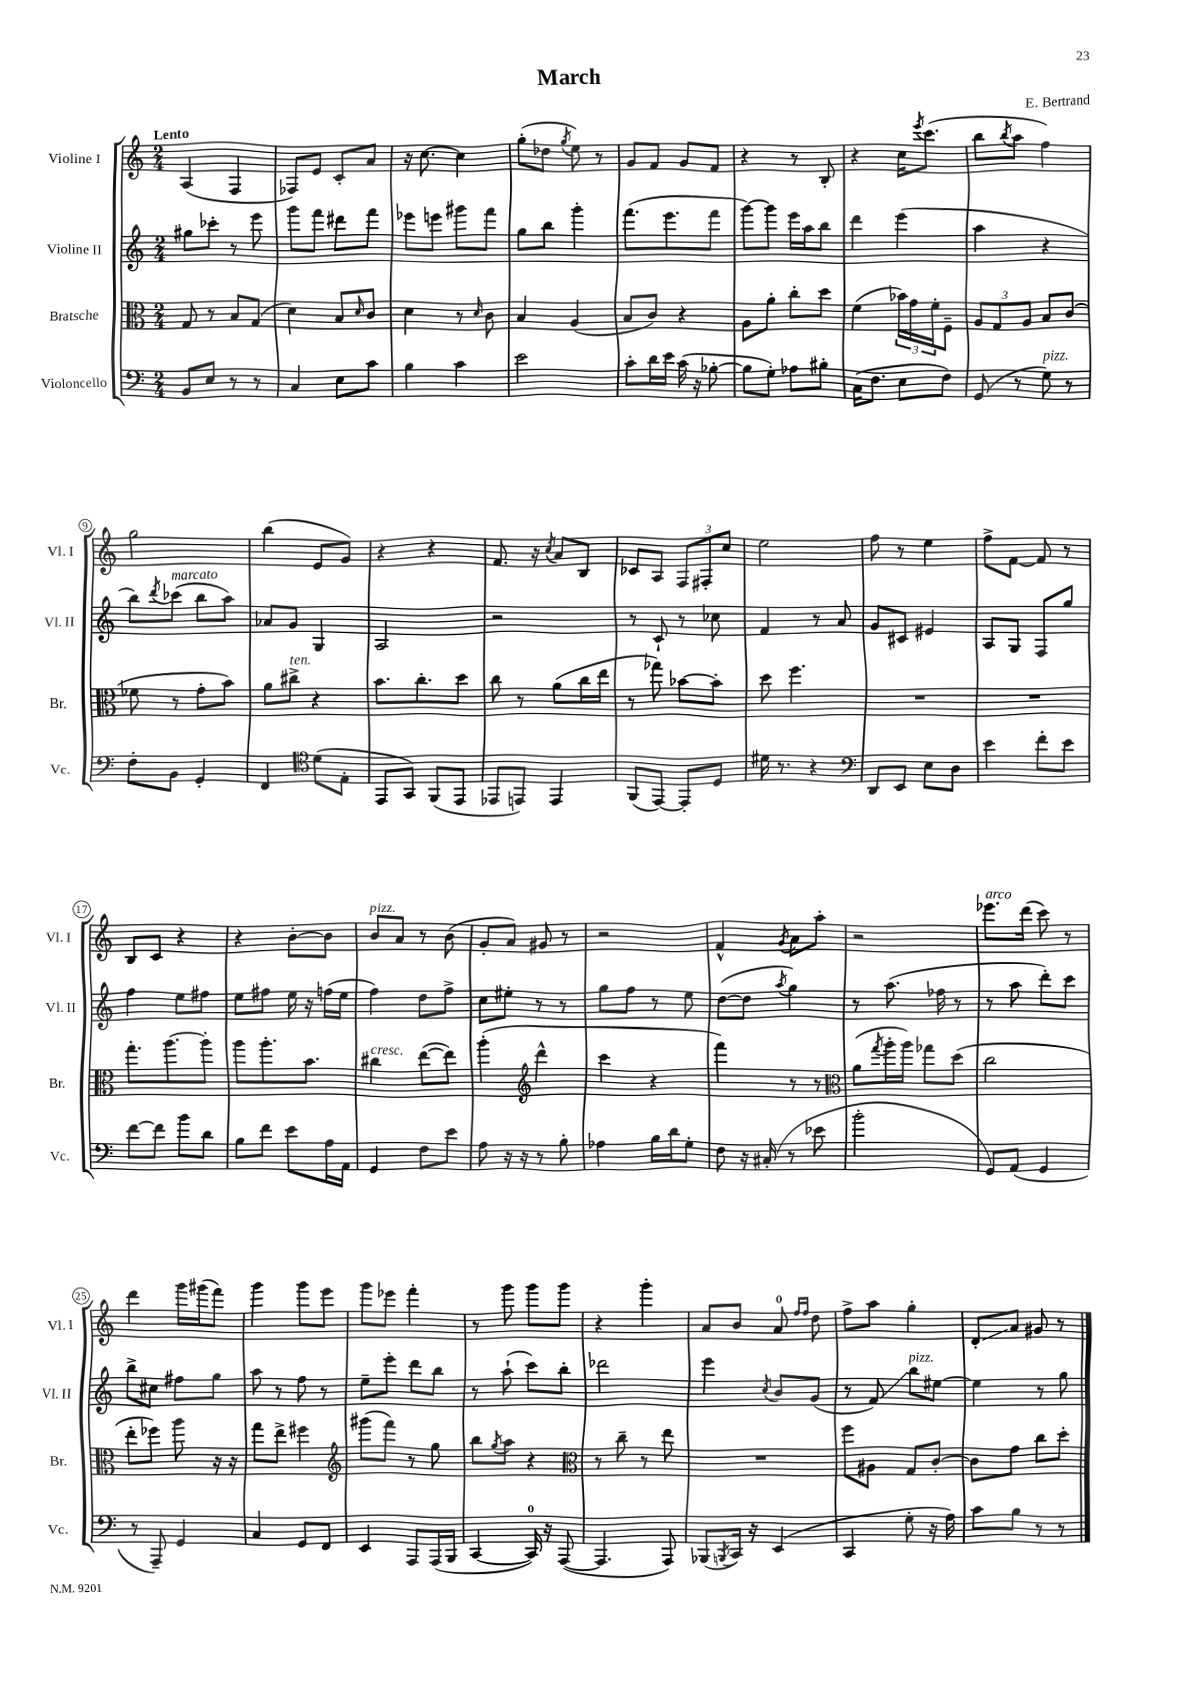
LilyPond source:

\header { title = "March" composer = "E. Bertrand" }
<<
\new StaffGroup <<
\new Staff = "s0" \with { instrumentName = "Violine I" shortInstrumentName = "Vl. I" } {
    \clef treble \key c \major \numericTimeSignature \time 2/4 \tempo "Lento"
    a4( f4 |
    fes8) e'8 c'8-. a'8 |
    r16 c''8.~ c''4 |
    g''8-.( des''8 \acciaccatura { g''8 } e''8) r8 |
    g'8 f'8 g'8 f'8 |
    r4 r8 b8-. |
    r4 c''16 \acciaccatura { e'''8 } c'''8.( |
    b''8 \acciaccatura { b''8 } a''8 f''4) |
    g''2 |
    b''4( e'8 g'8) |
    r4 r4 |
    f'8. r16 \acciaccatura { c''8 } a'8 b8 |
    ces'8 a8 \tuplet 3/2 { f8 fis8-. c''8 } |
    e''2 |
    f''8 r8 e''4 |
    f''8-> f'8~ f'8 r8 |
    b8 c'8 r4 |
    r4 b'8~-. b'8 |
    b'8^\markup { \italic "pizz." } a'8 r8 b'8( |
    g'8-. a'8) gis'8 r8 |
    r2 |
    f'4-^ \acciaccatura { g'8 } a'8 a''8-. |
    r2 |
    ees'''8.^\markup { \italic "arco" } d'''16( c'''8) r8 |
    d'''4 g'''16 gis'''16( f'''8) |
    g'''4 g'''8 e'''8 |
    g'''8 ees'''8 f'''4-. |
    r8 g'''8 g'''8 g'''8 |
    r4 g'''4-. |
    a'8 b'8 a'8-0 \grace { f''16 f''16 } d''8 |
    f''8-> a''8 g''4-. |
    d'8-.\glissando a'8 gis'8 r8 \bar "|." |
}
\new Staff = "s1" \with { instrumentName = "Violine II" shortInstrumentName = "Vl. II" } {
    \clef treble \key c \major \numericTimeSignature \time 2/4
    gis''8 ces'''8-. r8 e'''8 |
    g'''8 f'''8 dis'''8 f'''8 |
    ees'''8 e'''8 gis'''8 f'''8 |
    g''8 b''8 g'''4-. |
    f'''8.( e'''8. f'''8 |
    g'''8~) g'''8 e'''16 a''16 b''8 |
    d'''4 e'''4( |
    a''4 r4 |
    b''8) \acciaccatura { d'''8 } ces'''8^\markup { \italic "marcato" }( b''8 a''8) |
    aes'8 g'8 g4 |
    a2 |
    r2 |
    r8 c'8-! r8 ces''8 |
    f'4 r8 a'8 |
    g'8 cis'8 eis'4 |
    a8 g8 f8 g''8 |
    f''4 e''8 fis''8 |
    e''8 fis''8 e''16 r16 f''16( e''16 |
    f''4) d''8 f''8-> |
    c''8 eis''8-. r8 r8 |
    g''8 f''8 r8 e''8 |
    d''8~( d''8 \acciaccatura { a''8 } g''4) |
    r8 a''8.( fes''16 r8 |
    r8 a''8 d'''8-.) c'''8 |
    b''8-> cis''8 fis''8 g''8 |
    a''8 r8 f''8 r8 |
    e''8-- e'''8-. d'''8 b''8 |
    r8 a''8-!( c'''8) b''8-. |
    des'''2 |
    e'''4 \acciaccatura { c''8 } b'8 g'8( |
    r8 f'8\glissando) b''8^\markup { \italic "pizz." } eis''8~ |
    eis''4 r8 g''8 \bar "|." |
}
\new Staff = "s2" \with { instrumentName = "Bratsche" shortInstrumentName = "Br." } {
    \clef alto \key c \major \numericTimeSignature \time 2/4
    g8 r8 b8 g8( |
    d'4) b8 \grace { d'16 } c'8 |
    d'4 r8 \grace { d'16 } c'8 |
    b4 a4( |
    b8 c'8) r4 |
    a8 a'8-. c''8-. d''8 |
    f'4( \tuplet 3/2 { bes'16) g'16 f'16-. } f8-- |
    \tuplet 3/2 { a8 g8 a8 } b8 c'8( |
    fes'8 r8 g'8-. b'8) |
    a'8 cis''8->^\markup { \italic "ten." } r4 |
    b'8. c''8.-. d''8 |
    c''8 r8 a'8( c''16 e''16 |
    r8 ges''8) bes'8~ bes'8-. |
    d''8 f''4. |
    R2 |
    R2 |
    g''8.-. a''8.~ a''8-. |
    a''8 a''8.-. b'8. |
    cis''4^\markup { \italic "cresc." } e''8~( e''8) |
    a''4-.( \clef treble d'''4-^ |
    c'''4 r4 |
    f'''4) r8 r8 |
    \clef alto a'8( \acciaccatura { g''8 } a''16-. a''16) ges''8 d''8( |
    c''2 |
    e''8-. fes''8) a''8 r16 r16 |
    g''8 e''8-> fis''4 |
    \clef treble gis'''8( f'''8) r8 g''8 |
    b''8 \acciaccatura { g''8 } a''8 r4 |
    \clef alto r8 c''8-- r8 e''8 |
    R2 |
    f''8 ais8 g8 c'8~-. |
    c'8 g'8 c''8 d''8-. \bar "|." |
}
\new Staff = "s3" \with { instrumentName = "Violoncello" shortInstrumentName = "Vc." } {
    \clef bass \key c \major \numericTimeSignature \time 2/4
    b,8 e8 r8 r8 |
    c4 e8 c'8 |
    b4 c'4 |
    e'2 |
    c'8-. d'16 e'16 c'16( r16 bes8~-. |
    bes8 g8-.) aes8 bis8-. |
    c16( f8. e8 f8) |
    g,8( r8 g8^\markup { \italic "pizz." }) r8 |
    f8-. b,8 g,4-. |
    f,4 \clef tenor d'8( e8-. |
    e,8 g,8) f,8( e,8 |
    ees,8 e,8) e,4 |
    f,8( e,8~) e,8-. d8 |
    dis'16 r8. r4 |
    \clef bass d,8 e,8 e8 d8 |
    e'4 f'8-. e'8 |
    f'8~ f'8 b'8 d'8 |
    b8 f'8 e'8 a16 a,16 |
    g,4 f8 e'8 |
    a8 r16 r16 r8 b8-. |
    aes4 b16 d'16 g8-. |
    f8 r16 cis16-.( r8 ees'8 |
    b'2-. |
    g,8) a,8( g,4 |
    r8 a,,8--) g,4 |
    c4 g,8 f,8 |
    e,4 a,,8 a,,16( b,,16 |
    c,4~ c,16-0) r16 a,,8~( |
    a,,4. a,,8) |
    bes,,8( \acciaccatura { b,,8 } c,16) r16 e,4( |
    c,4 g8-. r16 a16) |
    c'8 b8 r8 r8 \bar "|." |
}
>>
>>
\layout { \context { \Score \override BarNumber.stencil = #(make-stencil-circler 0.1 0.3 ly:text-interface::print) } }
